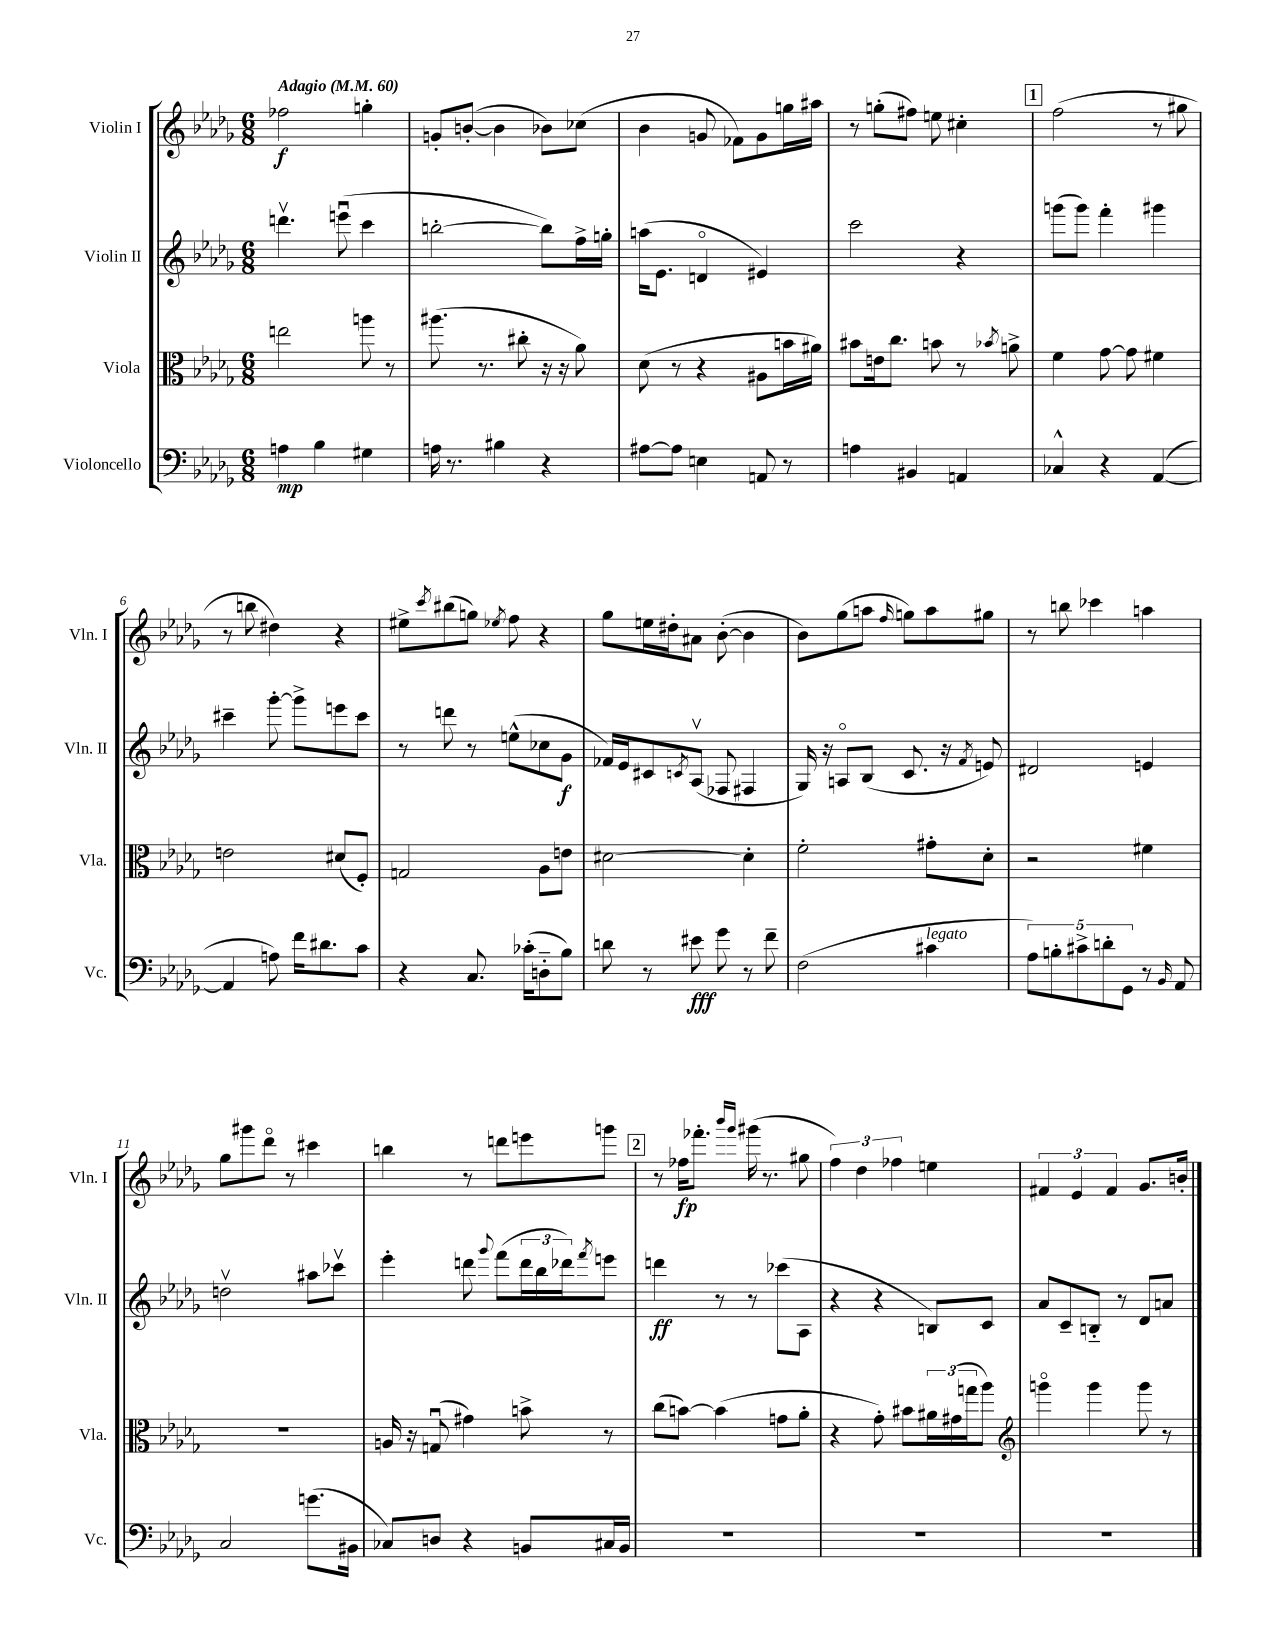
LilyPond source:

<<
\new StaffGroup <<
\new Staff = "s0" \with { instrumentName = "Violin I" shortInstrumentName = "Vln. I" } {
    \clef treble \key des \major \numericTimeSignature \time 6/8 \tempo "Adagio" 4 = 60
    fes''2\f g''4-. |
    g'8-. b'8~-.( b'4 bes'8) ces''8( |
    bes'4 g'8 fes'8) g'8 g''16 ais''16 |
    r8 g''8-.( fis''8) e''8 cis''4-. |
    \mark \markup { \box "1" } f''2( r8 gis''8 |
    r8 b''8 dis''4) r4 |
    eis''8-> \acciaccatura { c'''8 } bis''8( g''8) \acciaccatura { ees''8 } f''8 r4 |
    ges''8 e''16 dis''16-. ais'8 bes'8~-.( bes'4 |
    bes'8) ges''8( a''8 \grace { f''16 } g''8) a''8 gis''8 |
    r8 b''8 ces'''4 a''4 |
    ges''8 gis'''8 des'''8\flageolet r8 cis'''4 |
    b''4 r8 d'''8 e'''8 g'''8 |
    \mark \markup { \box "2" } r8 fes''16\fp fes'''8.-. \grace { bes'''16 ges'''16 } gis'''16( r8. gis''8 |
    \tuplet 3/2 { f''4) des''4 fes''4 } e''4 |
    \tuplet 3/2 { fis'4 ees'4 fis'4 } ges'8. b'16-. \bar "|." |
}
\new Staff = "s1" \with { instrumentName = "Violin II" shortInstrumentName = "Vln. II" } {
    \clef treble \key des \major \numericTimeSignature \time 6/8
    d'''4.\upbow e'''8\downbow( c'''4 |
    b''2~-. b''8) f''16-> g''16-. |
    a''16( ees'8. d'4\flageolet eis'4) |
    c'''2 r4 |
    \mark \markup { \box "1" } g'''8( g'''8) f'''4-. gis'''4 |
    cis'''4-- ges'''8~-. ges'''8-> e'''8 cis'''8 |
    r8 d'''8 r8 e''8-^( ces''8 ges'8\f |
    fes'16) ees'16 cis'8 \acciaccatura { c'8 } aes8\upbow( fes8 fis4 |
    ges16) r16 a8\flageolet bes8( c'8. r16 \acciaccatura { f'8 } e'8) |
    dis'2 e'4 |
    d''2\upbow ais''8 ces'''8\upbow |
    ees'''4-. d'''8 \appoggiatura { ges'''8 } f'''8( \tuplet 3/2 { d'''16 bes''16 des'''16) } \acciaccatura { f'''8 } e'''8 |
    \mark \markup { \box "2" } d'''4\ff r8 r8 ces'''8( aes8 |
    r4 r4 b8) c'8 |
    aes'8 c'8-- b8-_ r8 des'8 a'8 \bar "|." |
}
\new Staff = "s2" \with { instrumentName = "Viola" shortInstrumentName = "Vla." } {
    \clef alto \key des \major \numericTimeSignature \time 6/8
    e''2 a''8 r8 |
    ais''8.( r8. cis''8-. r16 r16 aes'8) |
    des'8( r8 r4 ais8 b'16 ais'16) |
    bis'8 e'16 c''8. b'8 r8 \acciaccatura { bes'8 } a'8-> |
    \mark \markup { \box "1" } f'4 ges'8~ ges'8 fis'4 |
    e'2 dis'8( f8-.) |
    g2 aes8 e'8 |
    dis'2~ dis'4-. |
    f'2-. gis'8-. des'8-. |
    r2 fis'4 |
    R2. |
    a16 r16 g8\downbow( gis'4) b'8-> r8 |
    \mark \markup { \box "2" } c''8( b'8~) b'4( g'8 aes'8-. |
    r4 ges'8-.) bis'8 \tuplet 3/2 { ais'16 gis'16( g''16 } aes''8) |
    \clef treble g'''4\flageolet g'''4 g'''8 r8 \bar "|." |
}
\new Staff = "s3" \with { instrumentName = "Violoncello" shortInstrumentName = "Vc." } {
    \clef bass \key des \major \numericTimeSignature \time 6/8
    a4\mp bes4 gis4 |
    a16 r8. bis4 r4 |
    ais8~ ais8 e4 a,8 r8 |
    a4 bis,4 a,4 |
    \mark \markup { \box "1" } ces4-^ r4 aes,4~( |
    aes,4 a8) f'16 dis'8. c'8 |
    r4 c8. ces'16-.( d8-_ bes8) |
    d'8 r8 eis'8\fff ges'8 r8 f'8-- |
    f2( cis'4^\markup { \italic "legato" } |
    \tuplet 5/4 { aes8) b8-. cis'8-> d'8-. ges,8 } r8 \grace { bes,16 } aes,8 |
    c2 g'8.( bis,16 |
    ces8) d8 r4 b,8 cis16 b,16 |
    \mark \markup { \box "2" } R2. |
    R2. |
    R2. \bar "|." |
}
>>
>>
